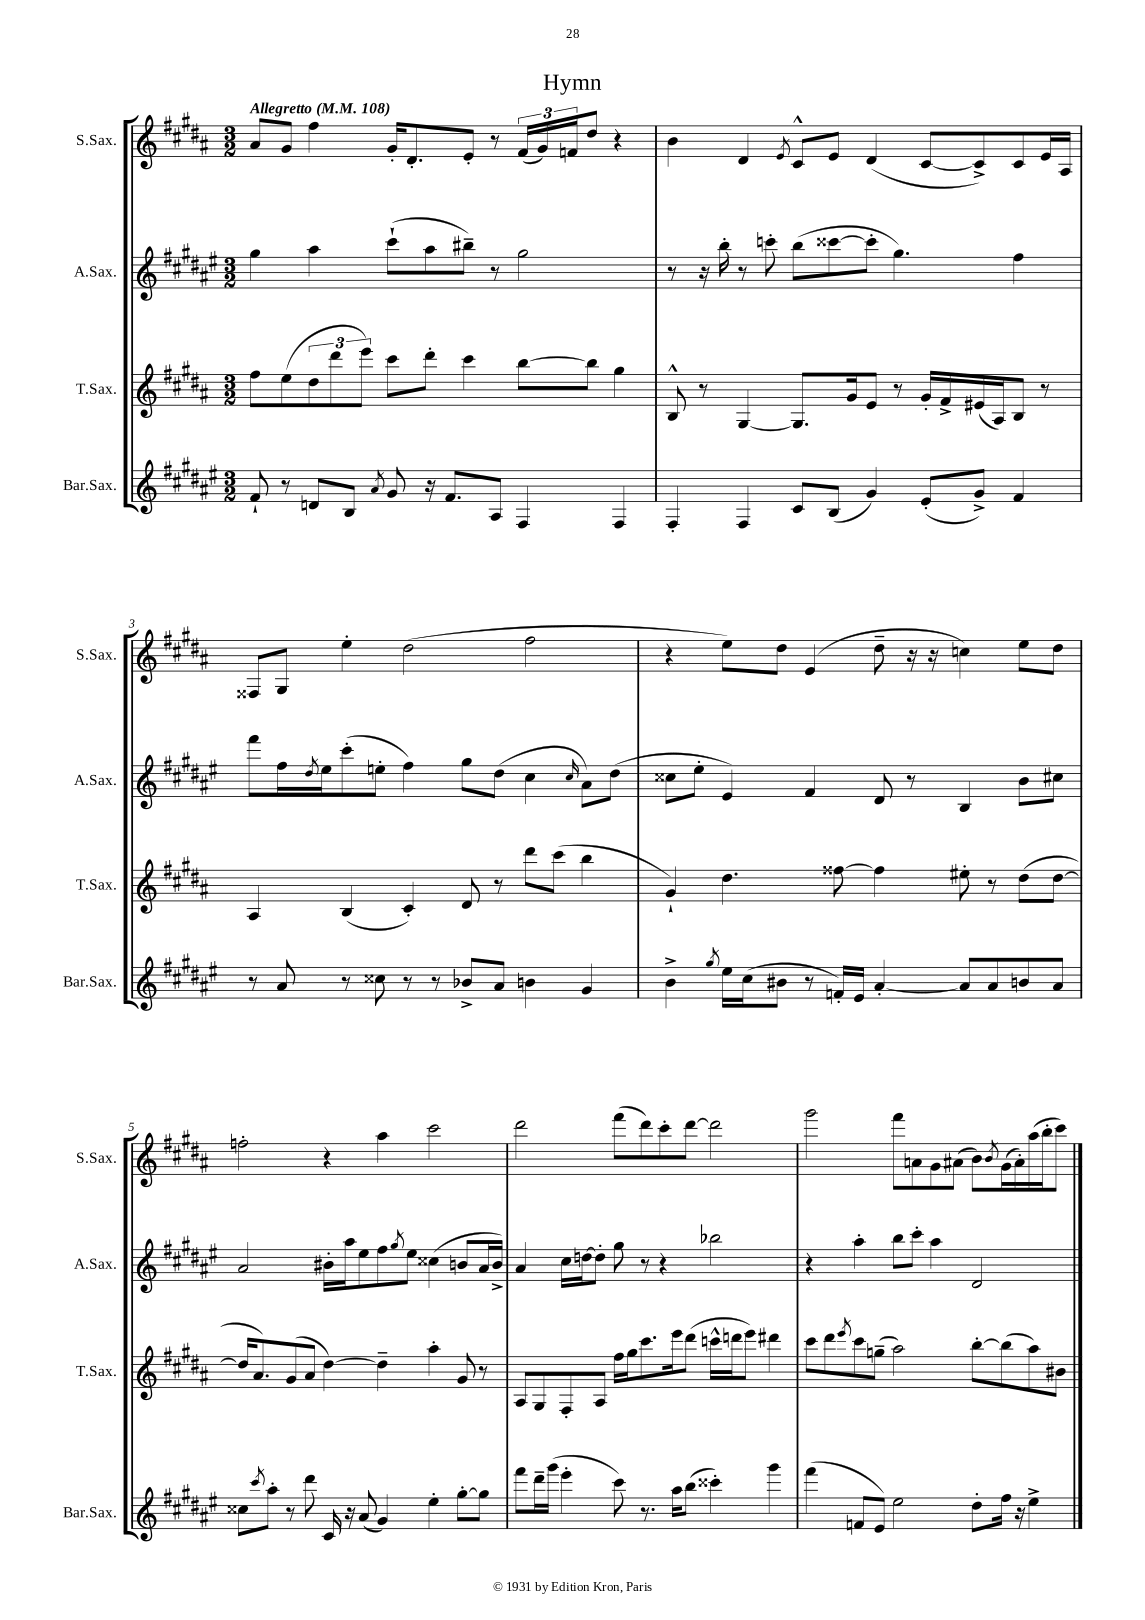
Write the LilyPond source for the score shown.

\header { title = "Hymn" }
<<
\new StaffGroup <<
\new Staff = "s0" \with { instrumentName = "S.Sax." shortInstrumentName = "S.Sax." } {
    \clef treble \key b \major \numericTimeSignature \time 3/2 \tempo "Allegretto" 4 = 108
    ais'8 gis'8 fis''4 gis'16-. dis'8.-. e'8-. r8 \tuplet 3/2 { fis'16( gis'16) f'16 } dis''8 r4 |
    b'4 dis'4 \acciaccatura { e'8 } cis'8-^ e'8 dis'4( cis'8~ cis'8->) cis'8 e'16 ais16 |
    fisis8 gis8 e''4-. dis''2( fis''2 |
    r4 e''8) dis''8 e'4( dis''8-- r16 r16 c''4) e''8 dis''8 |
    f''2-. r4 ais''4 cis'''2 |
    dis'''2 fis'''8( dis'''8) cis'''8-. dis'''8~ dis'''2 |
    gis'''2 fis'''8 a'8 gis'8 ais'8( b'8) \acciaccatura { b'8 } gis'16( ais'16-.) ais''16( b''16-. cis'''8) \bar "|." |
}
\new Staff = "s1" \with { instrumentName = "A.Sax." shortInstrumentName = "A.Sax." } {
    \clef treble \key fis \major \numericTimeSignature \time 3/2
    gis''4 ais''4 cis'''8-!( ais''8 bis''8--) r8 gis''2 |
    r8 r16 b''16-. r8 c'''8-. b''8( cisis'''8~ cisis'''8-. gis''4.) fis''4 |
    fis'''8 fis''16 \acciaccatura { dis''8 } eis''16 cis'''8-.( e''8-. fis''4) gis''8 dis''8( cis''4 \grace { cis''16 } ais'8) dis''8( |
    cisis''8 eis''8-. eis'4) fis'4 dis'8 r8 b4 b'8 cis''8 |
    ais'2 bis'16-. ais''16 eis''8 fis''8 \acciaccatura { gis''8 } eis''8 cisis''4( b'8 ais'16 b'16->) |
    ais'4 cis''16 d''16~ d''8-. gis''8 r8 r4 bes''2 |
    r4 ais''4-. b''8 cis'''8-. ais''4 dis'2 \bar "|." |
}
\new Staff = "s2" \with { instrumentName = "T.Sax." shortInstrumentName = "T.Sax." } {
    \clef treble \key b \major \numericTimeSignature \time 3/2
    fis''8 e''8( \tuplet 3/2 { dis''8 dis'''8 e'''8) } cis'''8 dis'''8-. cis'''4 b''8~ b''8 gis''4 |
    b8-^ r8 gis4~ gis8. gis'16 e'8 r8 gis'16-. fis'16-> eis'16( ais16) b8 r8 |
    ais4 b4( cis'4-.) dis'8 r8 dis'''8 cis'''8( b''4 |
    gis'4-!) dis''4. fisis''8~ fisis''4 eis''8-. r8 dis''8( dis''8~ |
    dis''16 ais'8.) gis'8( ais'8 dis''4~) dis''4-- ais''4-. gis'8 r8 |
    ais8 gis8 fis8-. ais8 fis''16 gis''16 cis'''8. e'''16 dis'''8( c'''16-^ d'''16 e'''8) dis'''4 |
    cis'''8 dis'''8 \acciaccatura { e'''8 } cis'''8 g''8--( ais''2) b''8~-. b''8( ais''8) bis'8 \bar "|." |
}
\new Staff = "s3" \with { instrumentName = "Bar.Sax." shortInstrumentName = "Bar.Sax." } {
    \clef treble \key fis \major \numericTimeSignature \time 3/2
    fis'8-! r8 d'8 b8 \acciaccatura { ais'8 } gis'8 r16 fis'8. ais8 fis4 fis4 |
    fis4-. fis4 cis'8 b8( gis'4) eis'8-.( gis'8->) fis'4 |
    r8 ais'8 r8 cisis''8 r8 r8 bes'8-> ais'8 b'4 gis'4 |
    b'4-> \acciaccatura { gis''8 } eis''16 cis''16( bis'8 r8 f'16-.) eis'16 ais'4~-. ais'8 ais'8 b'8 ais'8 |
    cisis''8 \acciaccatura { cis'''8 } ais''8-. r8 dis'''8 cis'16 r16 ais'8( gis'4) eis''4-. gis''8~-. gis''8 |
    fis'''8 dis'''16-- gis'''16( eis'''4-. cis'''8) r8. ais''16 b''8( cisis'''4-.) gis'''4 |
    fis'''4( f'8 eis'8) eis''2 dis''8-. fis''16 r16 eis''4-> \bar "|." |
}
>>
>>
